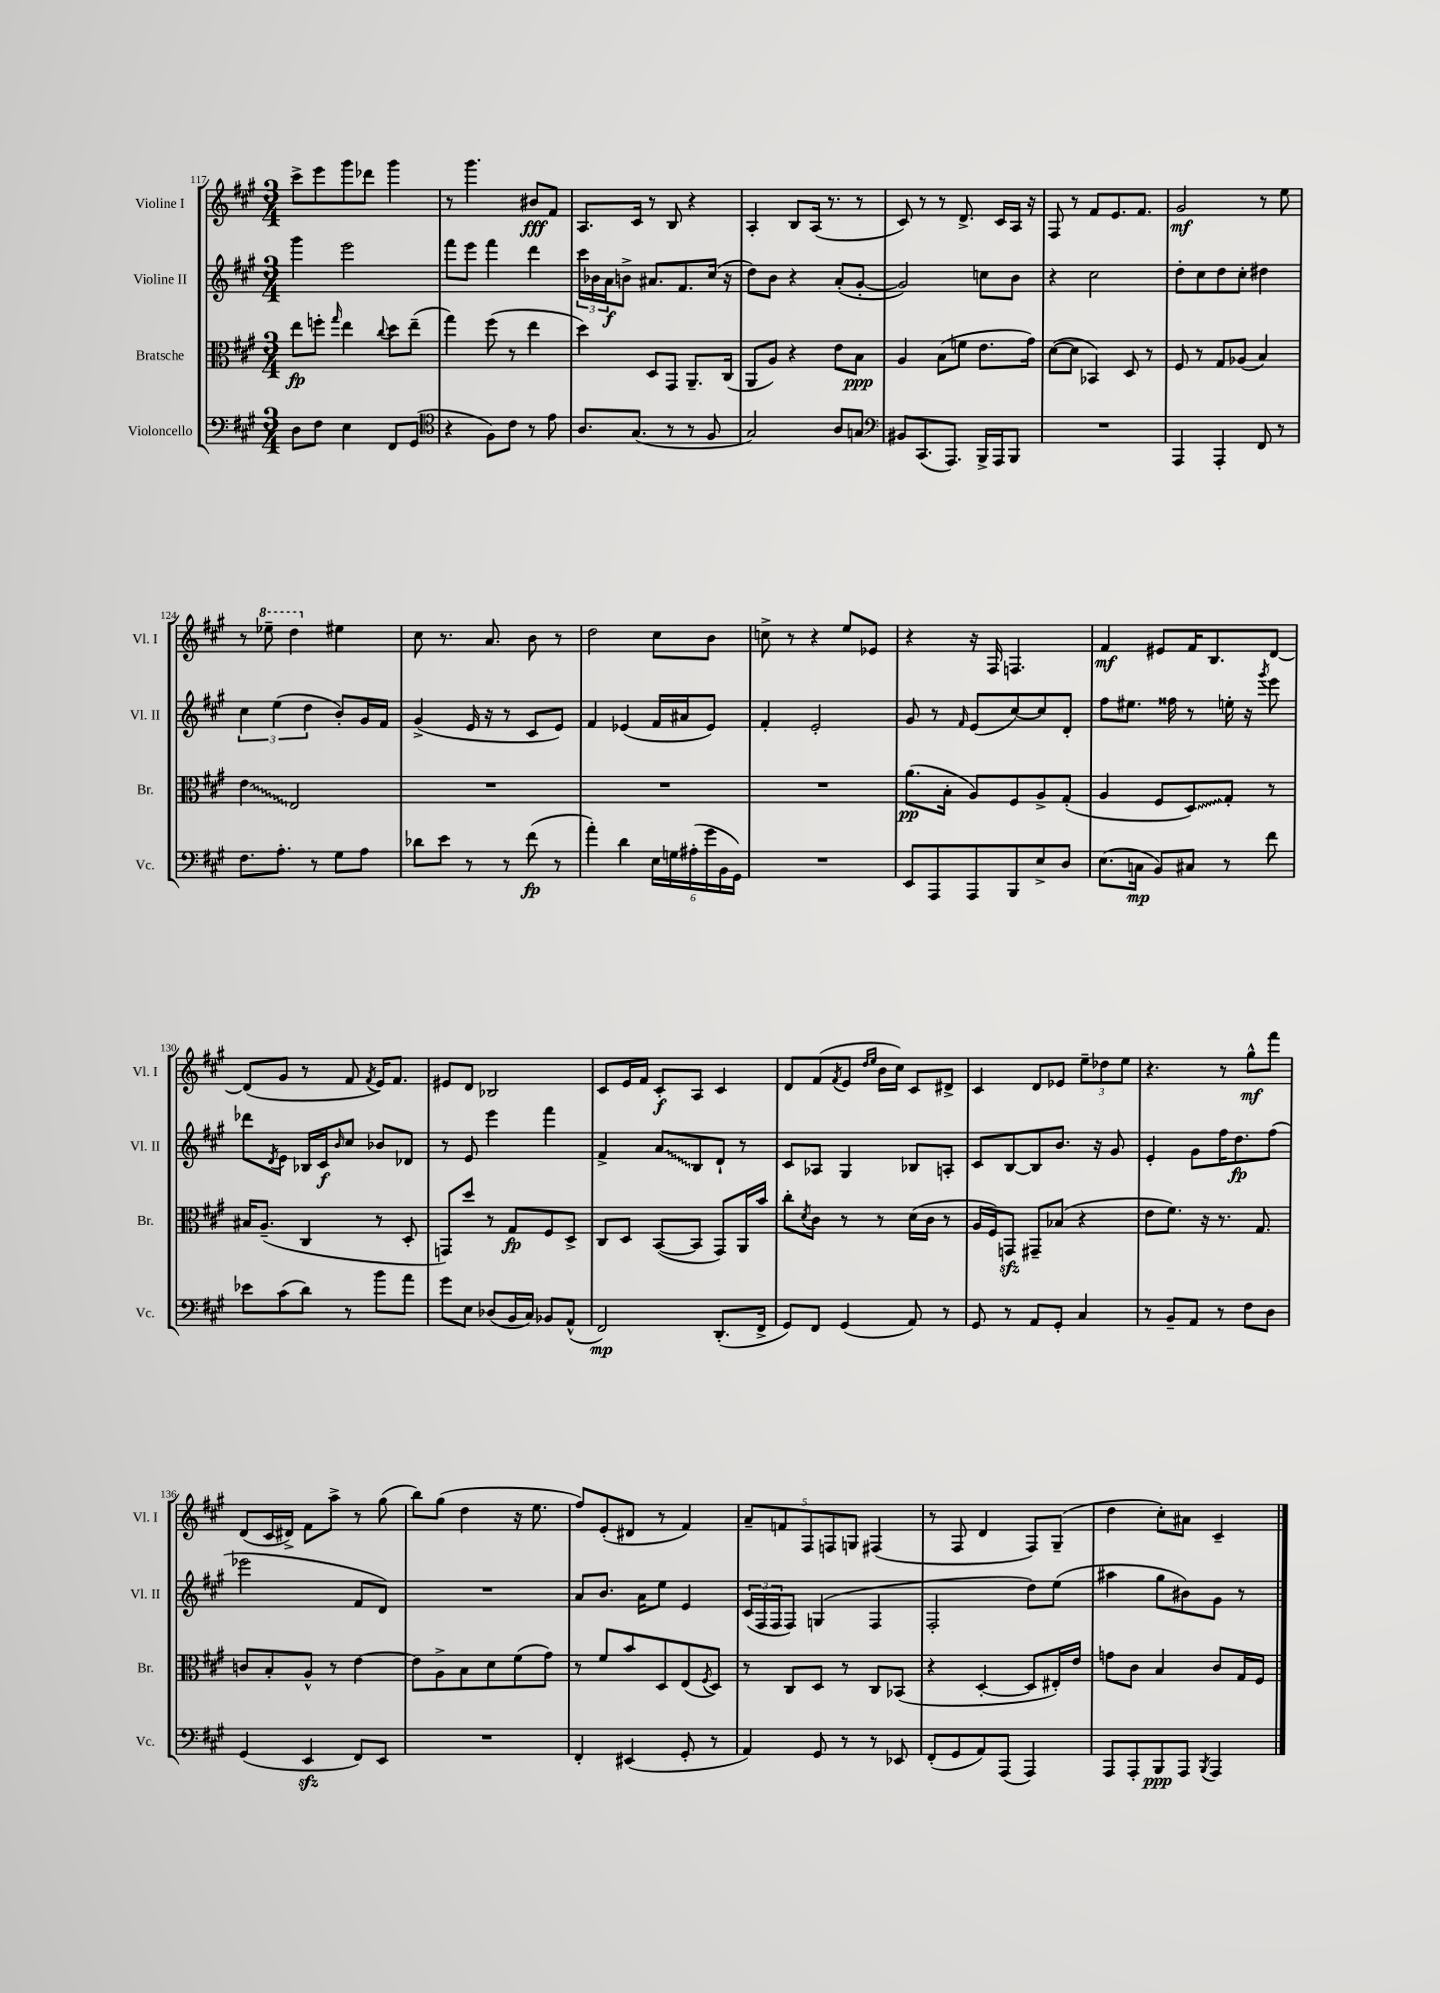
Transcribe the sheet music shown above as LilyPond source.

<<
\new StaffGroup <<
\new Staff = "s0" \with { instrumentName = "Violine I" shortInstrumentName = "Vl. I" } {
    \clef treble \key a \major \numericTimeSignature \time 3/4
    cis'''8-> e'''8 gis'''8 des'''8 gis'''4 |
    r8 gis'''4. bis'8\fff fis'8 |
    a8. cis'16 r8 b8 r4 |
    a4-. b8 a16( r8. r8 |
    cis'8) r8 r8 d'8.-> cis'16 a16 r16 |
    fis8 r8 fis'8 e'8. fis'8. |
    gis'2\mf r8 e''8 |
    r8 \ottava #1 ees'''8-- d'''4 \ottava #0 eis''4 |
    cis''8 r8. a'8. b'8 r8 |
    d''2 cis''8 b'8 |
    c''8-> r8 r4 e''8 ees'8 |
    r4 r16 fis16 f4. |
    fis'4\mf eis'8 fis'16 b8. d'8~ |
    d'8( gis'8 r8 fis'8 \acciaccatura { fis'8 } e'16) fis'8. |
    eis'8 d'8 bes2 |
    cis'8 e'16 fis'16 cis'8-.\f a8 cis'4 |
    d'8 fis'8( \acciaccatura { fis'8 } e'8 \grace { d''16 e''16 } b'16 cis''16) cis'8 dis'8-> |
    cis'4 d'8 ees'8 \tuplet 3/2 { e''8-- des''8 e''8 } |
    r4. r8 gis''8-^\mf fis'''8 |
    d'8( cis'16 dis'16->) fis'8 a''8-> r8 gis''8( |
    b''8) gis''8( d''4 r16 e''8. |
    fis''8) e'8-.( dis'8 r8 fis'4) |
    \tuplet 5/4 { a'8-- f'8 fis8 f8 g8 } fis4( |
    r8 fis8 d'4 fis8) gis8--( |
    d''4 cis''8-.) ais'8 cis'4-- \bar "|." |
}
\new Staff = "s1" \with { instrumentName = "Violine II" shortInstrumentName = "Vl. II" } {
    \clef treble \key a \major \numericTimeSignature \time 3/4
    gis'''4 e'''2 |
    fis'''8 e'''8 fis'''4 d'''4 |
    \tuplet 3/2 { cis'''16 bes'16 a'16\f } b'8-> ais'8. fis'8. cis''16( r16 |
    d''8) b'8 r4 a'8-.( gis'8~-. |
    gis'2) c''8 b'8 |
    r4 cis''2 |
    d''8-. cis''8 d''8 cis''8-. dis''4 |
    \tuplet 3/2 { cis''4 e''4( d''4 } b'8-.) gis'16 fis'16 |
    gis'4->( e'16 r16 r8 cis'8 e'8) |
    fis'4 ees'4( fis'16 ais'16 ees'8) |
    fis'4-. e'2-. |
    gis'8 r8 \grace { fis'16 } e'8( cis''8~) cis''8 d'8-. |
    fis''8 eis''8. fisis''16 r8 e''16-. r16 \acciaccatura { gis'''8 } e'''8 |
    des'''8 \acciaccatura { d'8 } e'8 bes16 cis'16\f \grace { b'16 } cis''8 bes'8 des'8 |
    r8 e'8 e'''4 fis'''4 |
    fis'4-> \once \override Glissando.style = #'zigzag a'8\glissando b8 d'8-! r8 |
    cis'8 aes8 gis4 bes8 a8-. |
    cis'8 b8~ b8 b'8. r16 gis'8 |
    e'4-. gis'8 fis''16 d''8.\fp fis''8( |
    ees'''2 fis'8 d'8) |
    R2. |
    a'8 b'8. a'16 e''8 e'4 |
    \tuplet 3/2 { cis'16( fis16 fis16 } fis8) g4( fis4 |
    fis2-. d''8) e''8( |
    ais''4 gis''8 bis'8) gis'8 r8 \bar "|." |
}
\new Staff = "s2" \with { instrumentName = "Bratsche" shortInstrumentName = "Br." } {
    \clef alto \key a \major \numericTimeSignature \time 3/4
    e''8\fp f''8-. \grace { gis''16 } e''4 \appoggiatura { cis''8 } d''8 e''8--( |
    gis''4) fis''8( r8 e''4 |
    d''4) d8 gis,8 a,8.-- cis16( |
    a,8 a8) r4 e'8 b8\ppp |
    a4 b8( f'8 e'8. gis'16) |
    d'8~( d'8 bes,4) d8 r8 |
    fis8 r8 gis8 aes8( b4) |
    \once \override Glissando.style = #'zigzag e'4\glissando e2 |
    R2. |
    R2. |
    R2. |
    a'8.\pp( b16-. a8) fis8 a8-> gis8-.( |
    a4 fis8 \once \override Glissando.style = #'zigzag d8\glissando) gis8-. r8 |
    bis16 a8.--( cis4 r8 d8-. |
    g,8) d''8 r8 gis8\fp fis8 d8-> |
    cis8 d8 b,8~( b,8 gis,8) a,16 b'16 |
    cis''8-. \acciaccatura { d'8 } cis'8 r8 r8 d'16( cis'16 r8 |
    a16 fis16) g,8\sfz gis,8-- bes8( r4 |
    e'8 fis'8.) r16 r8. gis8. |
    c'8 b8-. a8-^ r8 e'4~ |
    e'8 a8-> b8 d'8 fis'8( gis'8) |
    r8 fis'8 b'8 d8 e8( \acciaccatura { fis8 } d8) |
    r8 cis8 d8 r8 cis8 bes,8( |
    r4 d4~-. d8 eis16-.) e'16 |
    g'8 cis'8 b4 cis'8 gis16 fis16 \bar "|." |
}
\new Staff = "s3" \with { instrumentName = "Violoncello" shortInstrumentName = "Vc." } {
    \clef bass \key a \major \numericTimeSignature \time 3/4
    d8 fis8 e4 fis,8 gis,8( |
    \clef tenor r4 fis8) cis'8 r8 e'8 |
    a8. gis8.( r8 r8 fis8 |
    gis2) a8 g8 |
    \clef bass bis,8 cis,8.( a,,8.) b,,16-> a,,16 b,,8 |
    R2. |
    a,,4 a,,4-. fis,8 r8 |
    fis8. a8.-. r8 gis8 a8 |
    des'8 e'8 r8 r8 fis'8\fp( r8 |
    a'4-.) d'4 \tuplet 6/4 { e16 g16 ais16-.( gis'16 b,16 gis,16) } |
    R2. |
    e,8 a,,8 a,,8 b,,8 e8-> d8 |
    e8.( c16\mp b,8) cis8 r8 fis'8 |
    ees'8 cis'8( d'8) r8 b'8 a'8 |
    gis'8 e8 des8( b,16 cis16) bes,8 a,8-^( |
    fis,2\mp) d,8.-.( fis,16-> |
    gis,8) fis,8 gis,4( a,8) r8 |
    gis,8 r8 a,8 gis,8-. cis4 |
    r8 b,8-- a,8 r8 fis8 d8 |
    gis,4( e,4\sfz fis,8) e,8 |
    R2. |
    fis,4-. eis,4( gis,8-. r8 |
    a,4) gis,8 r8 r8 ees,8 |
    fis,8-.( gis,8 a,8) a,,8( a,,4) |
    a,,8 a,,8-. b,,8\ppp a,,8 \acciaccatura { b,,8 } a,,4 \bar "|." |
}
>>
>>
\layout { \context { \Score currentBarNumber = #117 } }
